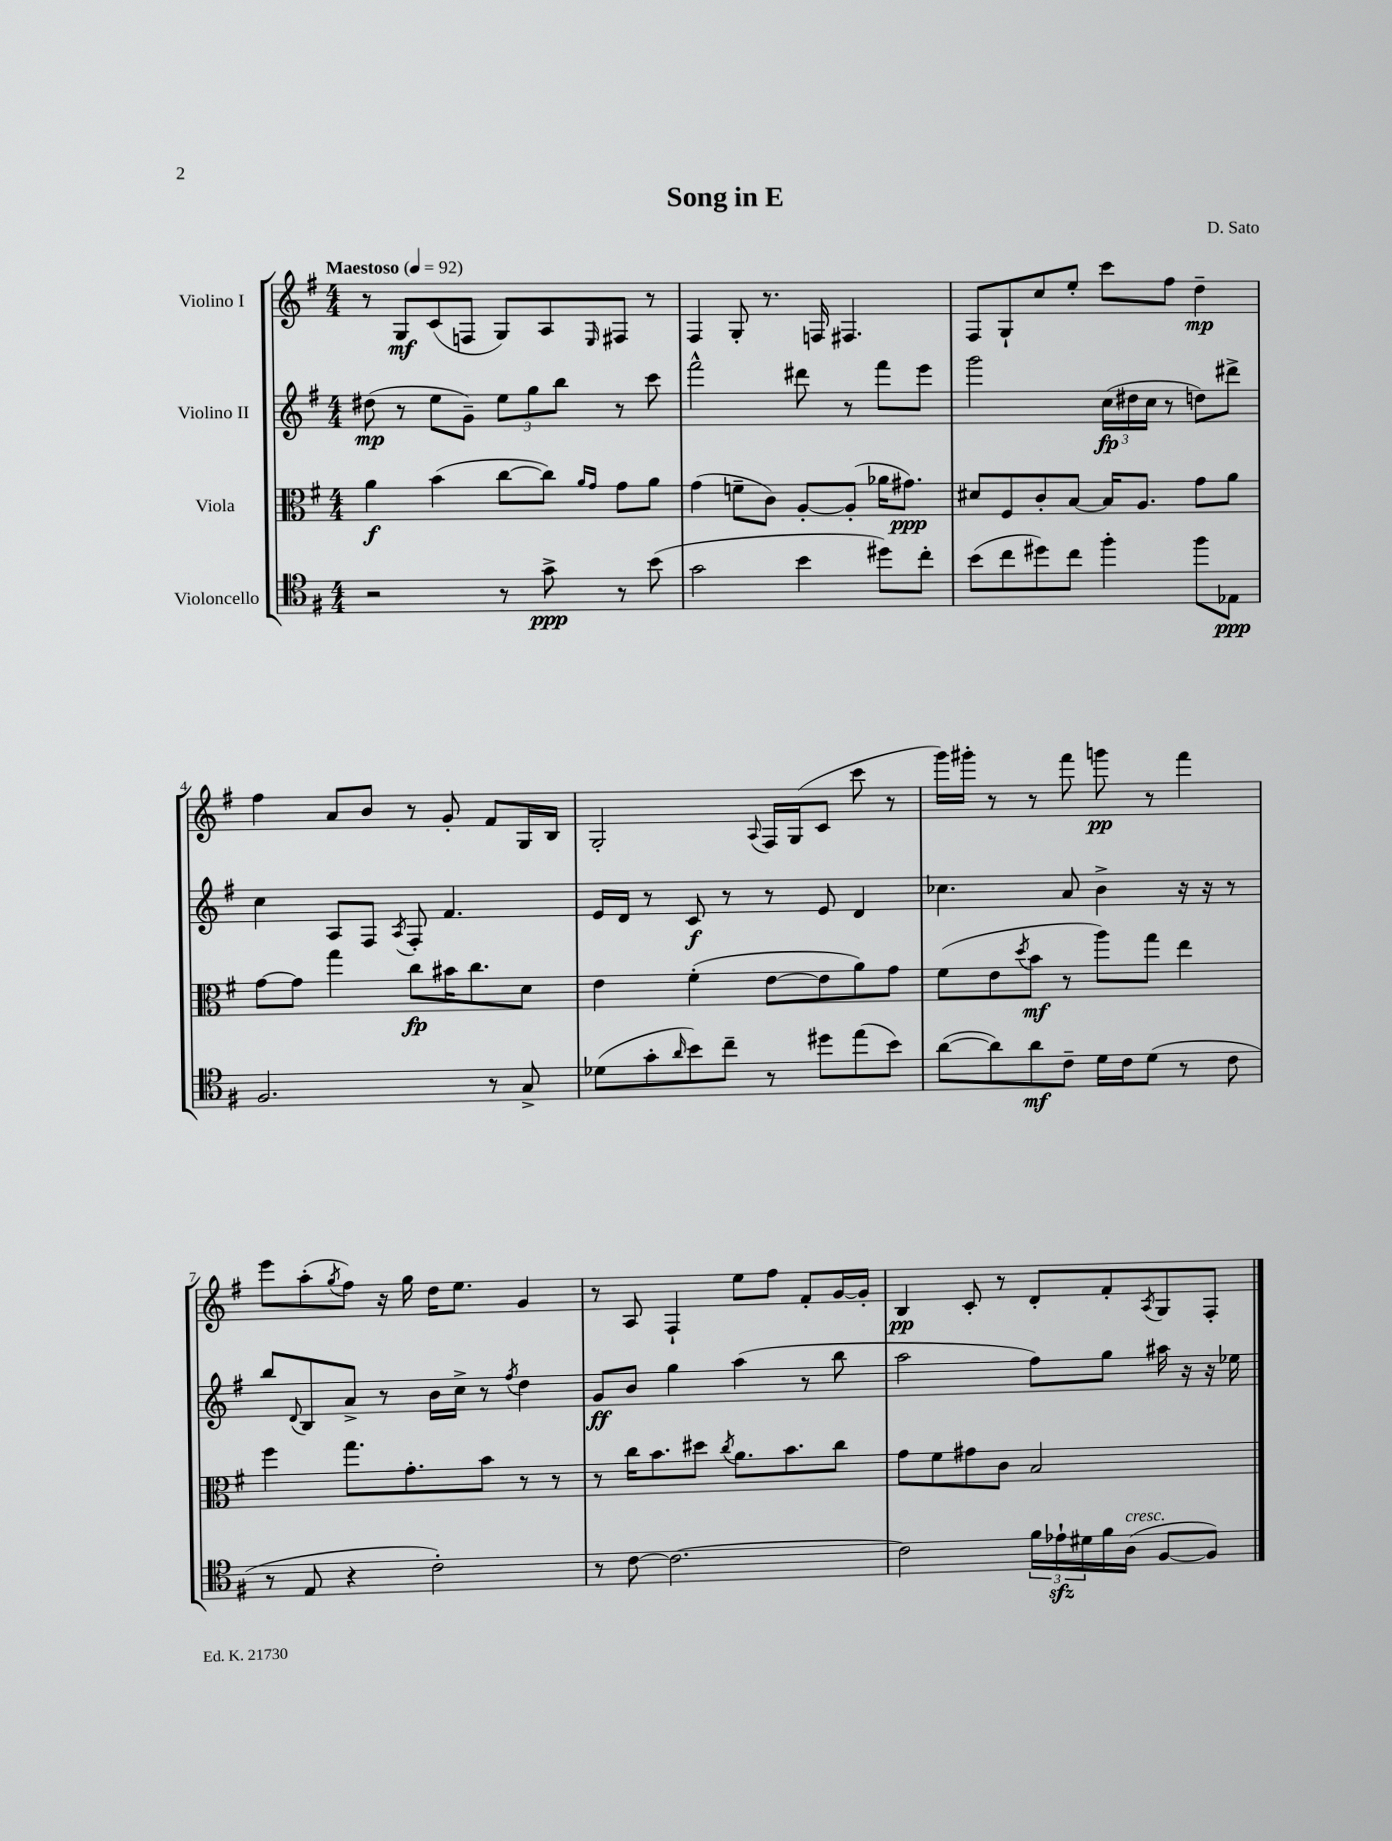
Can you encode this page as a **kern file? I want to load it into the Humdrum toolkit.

**kern	**kern	**kern	**kern
*staff4	*staff3	*staff2	*staff1
*clefC4	*clefC3	*clefG2	*clefG2
*k[f#]	*k[f#]	*k[f#]	*k[f#]
*M4/4	*M4/4	*M4/4	*M4/4
*MM92	*MM92	*MM92	*MM92
2r	4a	(8dd#	8r
.	.	8r	8G
.	(4b	8ee	(8c
.	.	8g~)	8F
8r	[8cc	12ee	8G)
.	.	12gg	.
8g^	8cc])	.	8A
.	.	12bb	.
.	16qqa	.	.
.	16qqg	.	16qqE
8r	8g	8r	8F#
(8b	8a	8ccc	8r
=	=	=	=
2g	(4g	2fff#^^	4F#
.	8f~	.	8G'
.	8c)	.	8.r
4b	[8A'	8ddd#	.
.	.	.	16F
.	(8A']	8r	4.F#
8dd#)	16a-	8fff#	.
.	8.g#)	.	.
8cc'	.	8eee	.
=	=	=	=
(8b	8d#	2ggg	8F#
8cc	8F#	.	8G`
8dd#)	8c'	.	8cc
8cc	[8B	.	8ee'
4ff#'	16B]	(24cc	8ccc
.	.	24dd#	.
.	8.A	.	.
.	.	24cc	.
.	.	8r	8ff#
8ff#	8g	8dd)	4dd~
8E-	8a	8ddd#^	.
=	=	=	=
2.F#	[8g	4cc	4ff#
.	8g]	.	.
.	4gg	8A	8a
.	.	8F#	8b
.	.	8qA	.
.	8cc	8F#'	8r
.	16b#	4.f#	8g'
.	8.cc	.	.
8r	.	.	8f#
8G^	8d	.	16G
.	.	.	16B
=	=	=	=
(8d-	4e	16e	2G'
.	.	16d	.
8g'	.	8r	.
16qqa	.	.	.
8b)	(4f#'	8c	.
8cc~	.	8r	.
.	.	.	8qqA
8r	[8e	8r	16F#
.	.	.	(16G
8dd#	8e]	8e	8c
(8ee	8a)	4d	8ccc
8b)	8g	.	8r
=	=	=	=
([8a	(8f#	4.cc-	16ggg)
.	.	.	16ggg#'
8a])	8e	.	8r
.	8qdd	.	.
8a	8b	.	8r
8c~	8r	8a	8fff#
16d	8aa)	4b^	8ggg
16c	.	.	.
(8d	8gg	.	8r
8r	4ee	16r	4fff#
.	.	16r	.
8c	.	8r	.
=	=	=	=
8r	4ff#	8bb	8eee
.	.	8qqd	.
8E	.	8B	(8aa'
.	.	.	8qgg
4r	8.gg	8a^	8ff#)
.	.	8r	16r
.	8.g'	.	16gg
2c')	.	16b	16dd
.	.	16cc^	8.ee
.	8b	8r	.
.	.	8qff#	.
.	8r	4dd	4g
.	8r	.	.
=	=	=	=
8r	8r	8g	8r
[8c	16cc	8b	8A
.	8.b	.	.
2.c_	.	4gg	4F#`
.	8dd#	.	.
.	8qcc	.	.
.	8.a	(4aa	8ee
.	.	.	8ff#
.	8.b	.	.
.	.	8r	8f#'
.	8cc	8bb	[16g
.	.	.	16g']
=	=	=	=
2c]	8g	2aa	4B
.	8f#	.	.
.	8g#	.	8c'
.	8c	.	8r
24f#	2B	8ff#)	8d'
24e-`	.	.	.
24d#	.	.	.
16f#	.	8gg	8f#'
(16A	.	.	.
.	.	.	8qA
[8F#	.	16aa#	8G
.	.	16r	.
8F#])	.	16r	8F#'
.	.	16ee-	.
==	==	==	==
*-	*-	*-	*-
